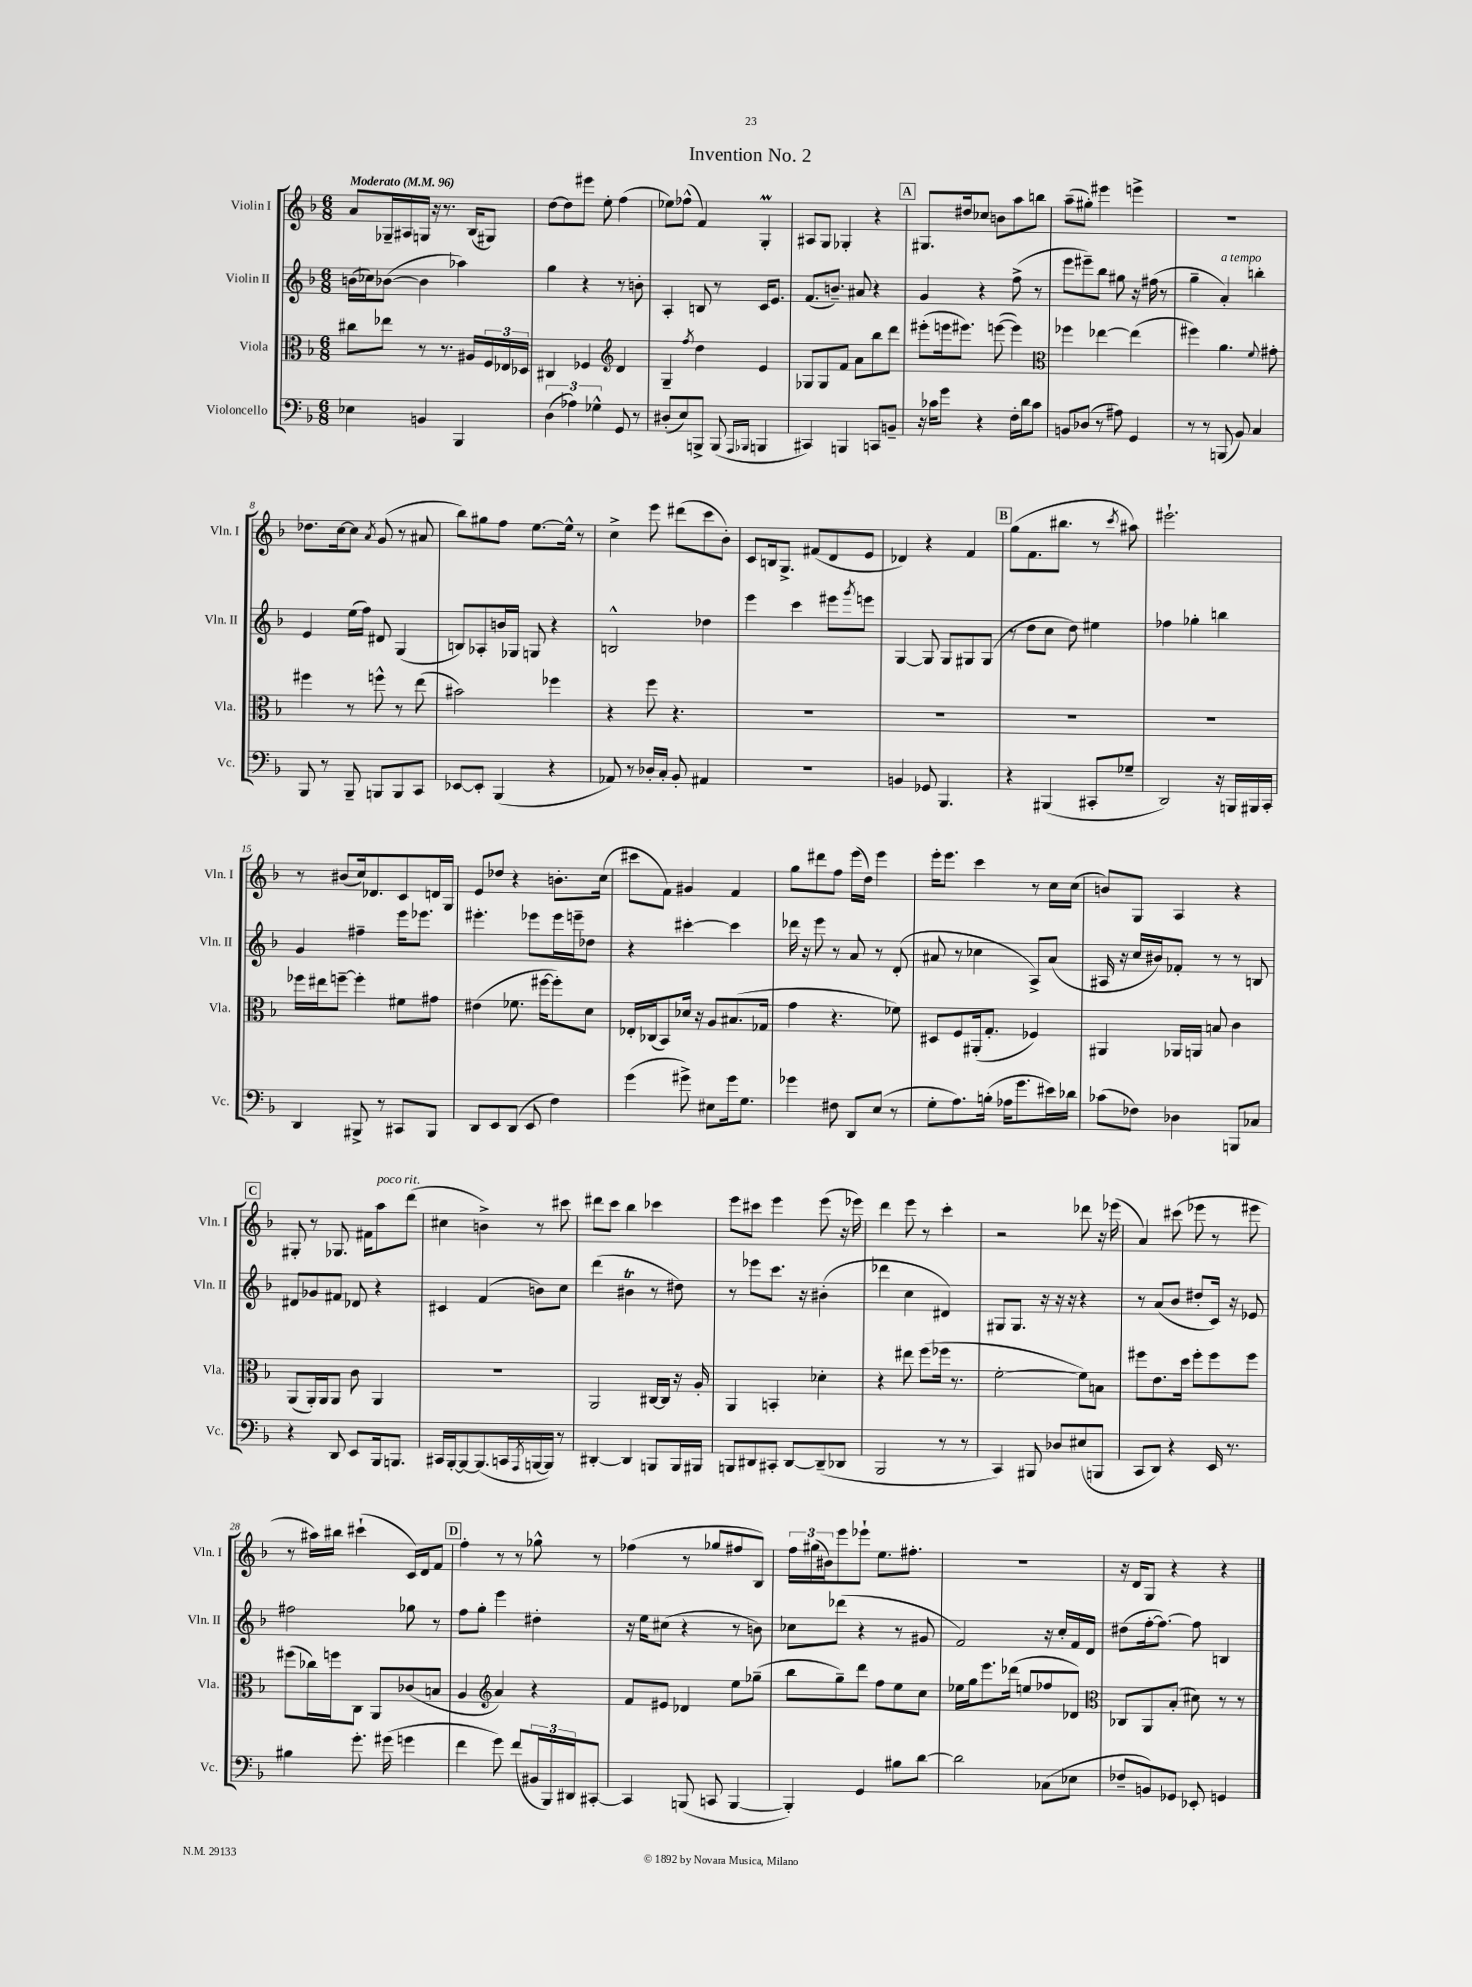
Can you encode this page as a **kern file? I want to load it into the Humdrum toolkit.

**kern	**kern	**kern	**kern
*staff4	*staff3	*staff2	*staff1
*clefF4	*clefC3	*clefG2	*clefG2
*k[b-]	*k[b-]	*k[b-]	*k[b-]
*M6/8	*M6/8	*M6/8	*M6/8
*MM96	*MM96	*MM96	*MM96
4E-\	8cc#\L	(16b\LL	8a/L
.	.	16cc-\J)	.
.	8ee-\J	([8b-\J	16G-~/L
.	.	.	16A#/
4BB/	8r	4b-\]	16G/JJ
.	.	.	16r
.	8.r	.	8.r
4BBB-/	.	4aa-\)	.
.	16A#/LL	.	(16B-/LK
.	24F/	.	8G#/J)
.	24E-/	.	.
.	24D-/JJ	.	.
=	=	=	=
(6D\	4C#/	4gg\	[8dd\L
.	.	.	8dd\]
6A-\)	.	.	.
.	4F-/	4r	8eee#\J
6G-^^\	.	.	.
.	.	.	8ee'\
*	*clefG2	*	*
8GG/	4d/	8r	(4ff\
8r	.	8b'\	.
=	=	=	=
(8D#'/L	4G~/	4A'/	8ee-\L)
8E/)	.	.	(8ff-^^\J
.	8qff/	.	.
8BBB^/J	4dd\	8B/	4f/)
(8BBB/	.	8r	.
16qqAAA/LL	.	.	.
16qqBBB-/JJ	.	.	.
4BBB/	4e/	16c/LK	4G'/
.	.	8.e/J	.
=	=	=	=
4CC#/)	8G-/L	(8.f/L	8A#/L
.	8G-/	.	8G/J
.	.	8.b~/J)	.
4BBB/	8f/J	.	4G-'/
.	8a\L	8a#/	.
8CC/L	8bb-\	4r	4r
8BB~/J	8ddd\J	.	.
=	=	=	=
16r	(8eee#'\L	4g/	8.G#/L
16c-\LK	.	.	.
8g\J	16eee\k	.	.
.	8.eee#\J)	.	16dd#/k
4r	.	4r	8cc-/J
.	([8eee\	.	8b\L
16F'\LL	4eee\])	(8ff^\	8aa\
16d\J	.	.	.
8c-\J	.	8r	8bb\J
=	=	=	=
*	*clefC3	*	*
8BB/L	4ff-\	8eee\L	(8aa~\L
(8D-/J	.	8eee#~\)	8gg#'\J)
8r	[4ee-\	8bb-\J	4eee#\
8A#\)	.	8gg#\	.
4GG/	(4ee-\]	16r	4eee^\
.	.	(16ff#\	.
.	.	8r	.
=	=	=	=
8r	4ff#\)	4gg~\	2.r
8r	.	.	.
(8BBB/	4.a\	4a'/)	.
8BB-/)	.	.	.
4C/	.	4bb'\	.
.	8qqf/	.	.
.	8g#'\	.	.
=	=	=	=
8BBB-/	4ff#\	4e/	8.dd-\L
8r	.	.	.
.	.	.	[16cc\k
8BBB-~/	8r	(16ee\LL	8cc\]J
.	.	16ff\JJ)	.
.	.	.	8qa/
8BBB/L	8ff^^\	8d#/	(8g/
8BBB/	8r	(4G/	8r
8CC/J	(8ee\	.	8a#/
=	=	=	=
[8EE-/L	2b#\)	8B/L)	8bb-\L)
8EE-'/]J	.	8A-'/	8gg#\
(4BBB-/	.	16b/L	8ff\J
.	.	16G-/JJ	.
.	.	8G/	[8.ee\L
4r	4ff-\	4r	.
.	.	.	16ee^^\]Jk
.	.	.	8r
=	=	=	=
8AA-/)	4r	2B^^/	4cc^\
8r	.	.	.
16D-'/LL	8ff\	.	8eee\
16C'/JJ	.	.	.
8BB-'/	4.r	.	(8ddd#\L
4AA#/	.	4dd-\	8ccc\
.	.	.	8b-'\J)
=	=	=	=
2.r	2.r	4eee\	8c/L
.	.	.	16B/k
.	.	.	8.G^/J
.	.	4ccc\	.
.	.	.	(8f#/L
.	.	8eee#\L	8d/
.	.	8qggg/	.
.	.	8eee\J	8e/J
=	=	=	=
4BB/	2.r	[4G/	4d-/)
8GG-/	.	8G/]	4r
4.BBB-/	.	8G/L	.
.	.	8G#/	4f/
.	.	(8G#/J	.
=	=	=	=
4r	2.r	8r	(8gg\L
.	.	8dd\L	8.f\
(4BBB#/	.	8cc\J	.
.	.	.	8.bb#\J
.	.	8dd\)	.
8CC#'/L	.	4ee#\	8r
.	.	.	8qccc/
8G-~/J	.	.	8aa#\)
=	=	=	=
2DD/)	2.r	4ff-\	2.eee#`\
.	.	4gg-'\	.
16r	.	4bb\	.
16BBB/LL	.	.	.
16BBB#/	.	.	.
16CC'/JJ	.	.	.
=	=	=	=
4DD/	16ff-\LL	4g/	8r
.	16ee#\J	.	.
.	[8ff~\J	.	(8b#/L
8BBB#^/	4ff'\]	4ff#~\	16cc/k)
.	.	.	8.d-/
8r	.	.	.
8CC#/L	8f#\L	16eee\LK	8c/
.	.	8.eee-\J	.
8BBB#/J	8g#\J	.	16d/L
.	.	.	16G/JJ
=	=	=	=
8DD/L	(4e#\	4.eee#'\	8e/L
8EE/	.	.	8dd-/J
(8DD/J	8.f-\	.	4r
8EE/	.	8eee-\L	.
.	[16ff#\LK	.	.
4F\)	8ff#'\])	16eee-\L	8.b'\L
.	.	16eee~\J	.
.	8d\J	8dd-\J	.
.	.	.	(16cc\Jk
=	=	=	=
(4g\	16E-'/LL	4r	8ccc#\L
.	(16C-/J	.	.
.	8BB-/)	.	8f\J)
8g#^\)	16d-/Jk	[4ccc#'\	4g#/
.	16r	.	.
8E#\L	8A/L	.	.
16g#\k	(8.B#/	4ccc#\]	4f/
8.G\J	.	.	.
.	16G-/Jk	.	.
=	=	=	=
4g-\	4g\	16ddd-\	8gg\L
.	.	16r	.
.	.	8eee\	8ddd#\
8F#\	4.r	8r	8ff\J
8DD/L	.	8a/	(16eee\LL
.	.	.	16dd\JJ)
(8E/J	.	8r	4eee\
8r	8f-\)	(8d'/	.
=	=	=	=
8G'\L	8D#/L	8a#/	16eee'\LK
.	.	.	8.eee\J
8.A\)	8F/	8r	.
.	(16AA#'/k	4cc-\	4ccc\
(16B'\Jk	8.G'/J	.	.
16A-\LK	.	.	.
8.g\	.	.	.
.	4F-/)	8A^/L)	8r
16e#\L)	.	(8a#/J	16cc\LL
16d-\JJ	.	.	(16cc\JJ
=	=	=	=
(8c-\L	4AA#/	16A#/	8b/L)
.	.	16r	.
8F-\J)	.	16cc/LL	8G/J
.	.	16b#/J)	.
4D-\	16AA-/LL	8f-'/J	4A/
.	16AA/JJ	.	.
.	8B/	8r	.
8BBB/L	4c\	8r	4r
8C-/J	.	8B/	.
=	=	=	=
4r	(8AA/L	8d#/L	8G#'/
.	16AA'/L)	8g-/	8r
.	16AA/J	.	.
8DD/	8AA/J	8f#/J	8.G-/
8EE/L	8c\	8d-/	.
.	.	.	16f#\LK
16BBB-/k	4AA/	4r	8aa\
8.BBB/J	.	.	.
.	.	.	(8ddd\J
=	=	=	=
16CC#/LL	2.r	4c#/	4cc#\
[16BBB-'/J	.	.	.
8BBB-/_	.	.	.
(8.BBB-/]	.	(4f/	4b^\)
16CC/L	.	.	.
8qAAA/	.	.	.
[16BBB/	.	8b\L)	8r
16BBB/]JJ)	.	.	.
8r	.	8cc\J	8ccc#\
=	=	=	=
[4DD#'/	2AA/	(4ddd\	8ddd#\L
.	.	.	8ccc\J
4DD#/]	.	4b#\	4bb-\
8BBB/L	[16C#/LL	8r	4ccc-\
.	16C#/]JJ	.	.
16BBB/L	16r	8dd#\)	.
16BBB#/JJ	16A'/	.	.
=	=	=	=
8BBB/L	4AA/	8r	8eee\L
8DD#/	.	8eee-\L	8ccc#\J
8CC#'/J	4BB'/	8.ccc\J	4eee\
[8DD#/L	.	.	.
.	.	16r	.
(8DD#~/]	4d-'\	(4b#'\	(8eee\
8DD-/J	.	.	16r
.	.	.	16eee-\)
=	=	=	=
2BBB-/	4r	4ddd-\	4ddd\
.	8ee#\	4cc\	8eee\
.	(8ff\L	.	8r
8r	16ff-\Jk	4d#/)	4ccc'\
.	8.r	.	.
8r	.	.	.
=	=	=	=
4CC/)	[2f'\	8G#/L	2r
.	.	8.G#/J	.
8BBB#/	.	.	.
.	.	16r	.
8D-/L	.	16r	.
.	.	16r	.
(8E#/	8f\]L)	4r	8ddd-\
8BBB/J	8B\J	.	16r
.	.	.	(16eee-\
=	=	=	=
8CC/L	8ff#\L	8r	4a/)
8DD/J)	8.e\	(8a/L	.
4r	.	8b-/J	(8ccc#\
.	16dd\Jk	.	.
.	8ff#'\L	8dd#'/L	8eee-\
16EE/	8ff#\	16c/Jk)	8r
8.r	.	16r	.
.	8ff#\J	8e-/	8eee#\
=	=	=	=
4B#\	(8ff#\L	2ff#\	8r
.	16cc-\L)	.	16aa#\LL)
.	16ff\J	.	16bb#\JJ
8.g'\	8C\J	.	(4ccc#`\
.	8AA/L	.	.
(16g#\	.	.	.
4g\	(8c-/	8gg-\	16c/LL)
.	.	.	16d/J
.	8B/J	8r	8f/J
=	=	=	=
4f\	4A/	8ff\L	4ff'\
.	.	8gg'\J	.
*	*clefG2	*	*
8g\)	4a/)	4eee\	8r
(8f/L	.	.	8r
24BB#/L	4r	4dd#'\	8gg-^^\
24BBB-/)	.	.	.
24DD#/J	.	.	.
[8CC#'/J	.	.	8r
=	=	=	=
4CC#/]	8f/L	16r	(4ff-\
.	.	16ee\LK	.
.	8e#/J	(8cc#\J	.
(8BBB/	4d-/	4r	8r
8CC/	.	.	8gg-/L
[4BBB/	8ee\L	8r	8ff#/
.	(8gg-~\J	8b\)	8B-/J)
=	=	=	=
4BBB'/])	8bb-\L	8cc-\L	24ff\LL
.	.	.	(24gg#\
.	.	.	24b#\J)
.	8gg~\)	(8ddd-\J	8eee\
4GG/	8ddd\J	4r	8eee-`\J
.	8ff\L	.	8.ee\L
8B#\L	8ee\	8r	.
.	.	.	8.ff#'\J
[8d\J	8cc\J	8g#/	.
=	=	=	=
2d\]	16ee-\LL	2f/)	2.r
.	16gg\J	.	.
.	8.eee\	.	.
.	(16ddd-\Jk	.	.
.	8ee/L	.	.
(8C-\L	8ff-/	16r	.
.	.	16cc'/LL	.
8E-\J	8d-/J)	16f/	.
.	.	16d/JJ	.
=	=	=	=
*	*clefC3	*	*
8F-~/L	8C-/L	(8dd#\L	16r
.	.	.	16d/LK
8BB/)	8AA/	[16ff'\k	8G/J
.	.	8.ff\_J)	.
8GG-/J	(8B-'/J	.	4r
8EE-'/	8d#\)	8ff\]	.
4GG/	8r	4B/	4r
.	8r	.	.
==	==	==	==
*-	*-	*-	*-
